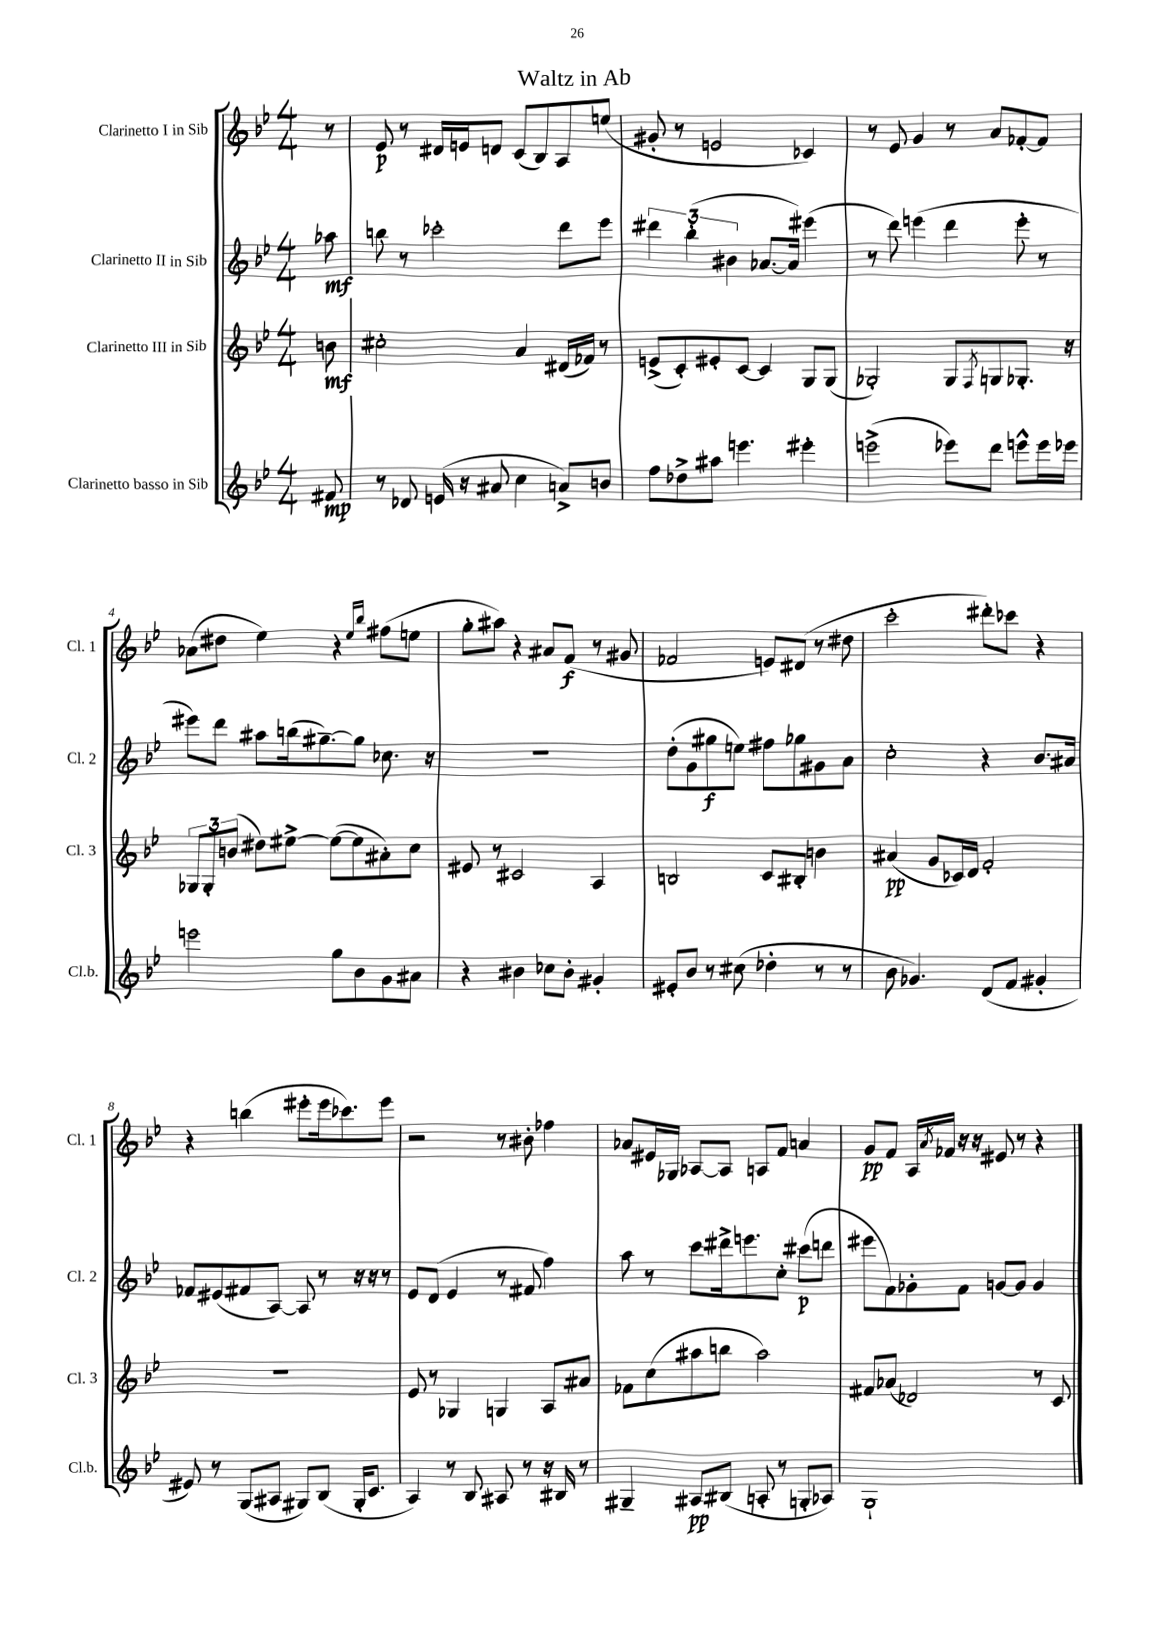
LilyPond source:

\header { title = "Waltz in Ab" }
<<
\new StaffGroup <<
\new Staff = "s0" \with { instrumentName = "Clarinetto I in Sib" shortInstrumentName = "Cl. 1" } {
    \clef treble \key bes \major \numericTimeSignature \time 4/4 \partial 8
    r8 |
    ees'8\p r8 dis'16 e'16 d'8 c'8( bes8) a8 e''8( |
    gis'8-. r8 e'2 ces'4) |
    r8 ees'8 g'4 r8 a'8 fes'8~-. fes'8 |
    aes'8( dis''8 ees''4) r4 \grace { ees''16 bes''16 } fis''8( e''8 |
    g''8-. ais''8) r4 ais'8 f'8\f( r8 gis'8 |
    fes'2 e'8) dis'8( r8 dis''8 |
    c'''2-. dis'''8-.) ces'''8 r4 |
    r4 b''4( eis'''8-. eis'''16 ces'''8.) eis'''8 |
    r2 r8 bis'8-. fes''4 |
    aes'8 eis'16 ges16 aes8~ aes8 a8 f'8 a'4 |
    g'8\pp f'8 a16 \acciaccatura { a'8 } fes'16 r16 r16 eis'8 r8 r4 \bar "|." |
}
\new Staff = "s1" \with { instrumentName = "Clarinetto II in Sib" shortInstrumentName = "Cl. 2" } {
    \clef treble \key bes \major \numericTimeSignature \time 4/4 \partial 8
    aes''8\mf |
    b''8 r8 ces'''2-. d'''8 ees'''8 |
    \tuplet 3/2 { dis'''4 bes''4-.( bis'4 } aes'8.~ aes'16) eis'''4( |
    r8 d'''8) e'''4( d'''4 e'''8-. r8 |
    eis'''8) d'''8 ais''8 b''16( gis''8.~--) gis''8 ces''8. r16 |
    R1 |
    d''8-.( g'8 gis''8\f e''8) fis''8 ges''8 gis'8 a'8 |
    c''2-. r4 bes'8. ais'16 |
    fes'8 eis'8( fis'8 a8~) a8 r8 r16 r16 r8 |
    ees'8 d'8( ees'4 r8 fis'8 f''4) |
    a''8 r8 c'''8 dis'''16-> e'''8. c''8-. cis'''8\p( d'''8 |
    eis'''8 f'8) ges'8-. f'8 g'8~ g'8 g'4 \bar "|." |
}
\new Staff = "s2" \with { instrumentName = "Clarinetto III in Sib" shortInstrumentName = "Cl. 3" } {
    \clef treble \key bes \major \numericTimeSignature \time 4/4 \partial 8
    b'8\mf |
    cis''2-. a'4 dis'16( fes'16) r8 |
    e'8->( c'8-.) eis'8-. c'8~ c'4 g8 g8( |
    ges2-.) ges8 \acciaccatura { f8 } g8 ges8.-. r16 |
    \tuplet 3/2 { ges8 ges8-. b'8( } dis''8) eis''8~-> eis''8~( eis''8 ais'8-.) c''8 |
    eis'8 r8 cis'2 a4 |
    b2 c'8 bis8-. b'4 |
    ais'4\pp( g'8 ces'16) d'16 f'2-. |
    R1 |
    ees'8 r8 ges4 g4 a8 ais'8 |
    fes'8 c''8( ais''8 b''8 ais''2) |
    fis'8 aes'8( des'2) r8 c'8 \bar "|." |
}
\new Staff = "s3" \with { instrumentName = "Clarinetto basso in Sib" shortInstrumentName = "Cl.b." } {
    \clef treble \key bes \major \numericTimeSignature \time 4/4 \partial 8
    fis'8\mp |
    r8 des'8 e'16( r16 ais'8 c''4 a'8->) b'8 |
    f''8 des''8-> ais''8 e'''4. eis'''4-. |
    e'''2->( ees'''8) d'''8 e'''8-^ e'''16 ees'''16 |
    e'''2 g''8 bes'8 g'8 ais'8 |
    r4 bis'4 ces''8 bis'8-. gis'4-. |
    eis'8-. bes'8 r8 cis''8( des''4-. r8 r8 |
    bes'8 ges'4.) d'8( f'8 gis'4-. |
    eis'8) r8 g8( ais8 gis8) bes8( gis16-. c'8. |
    a4) r8 bes8 ais8 r8 r16 bis16 r8 |
    gis4-- ais8\pp bis8( a8-. r8 g8-. aes8) |
    g1-! \bar "|." |
}
>>
>>
